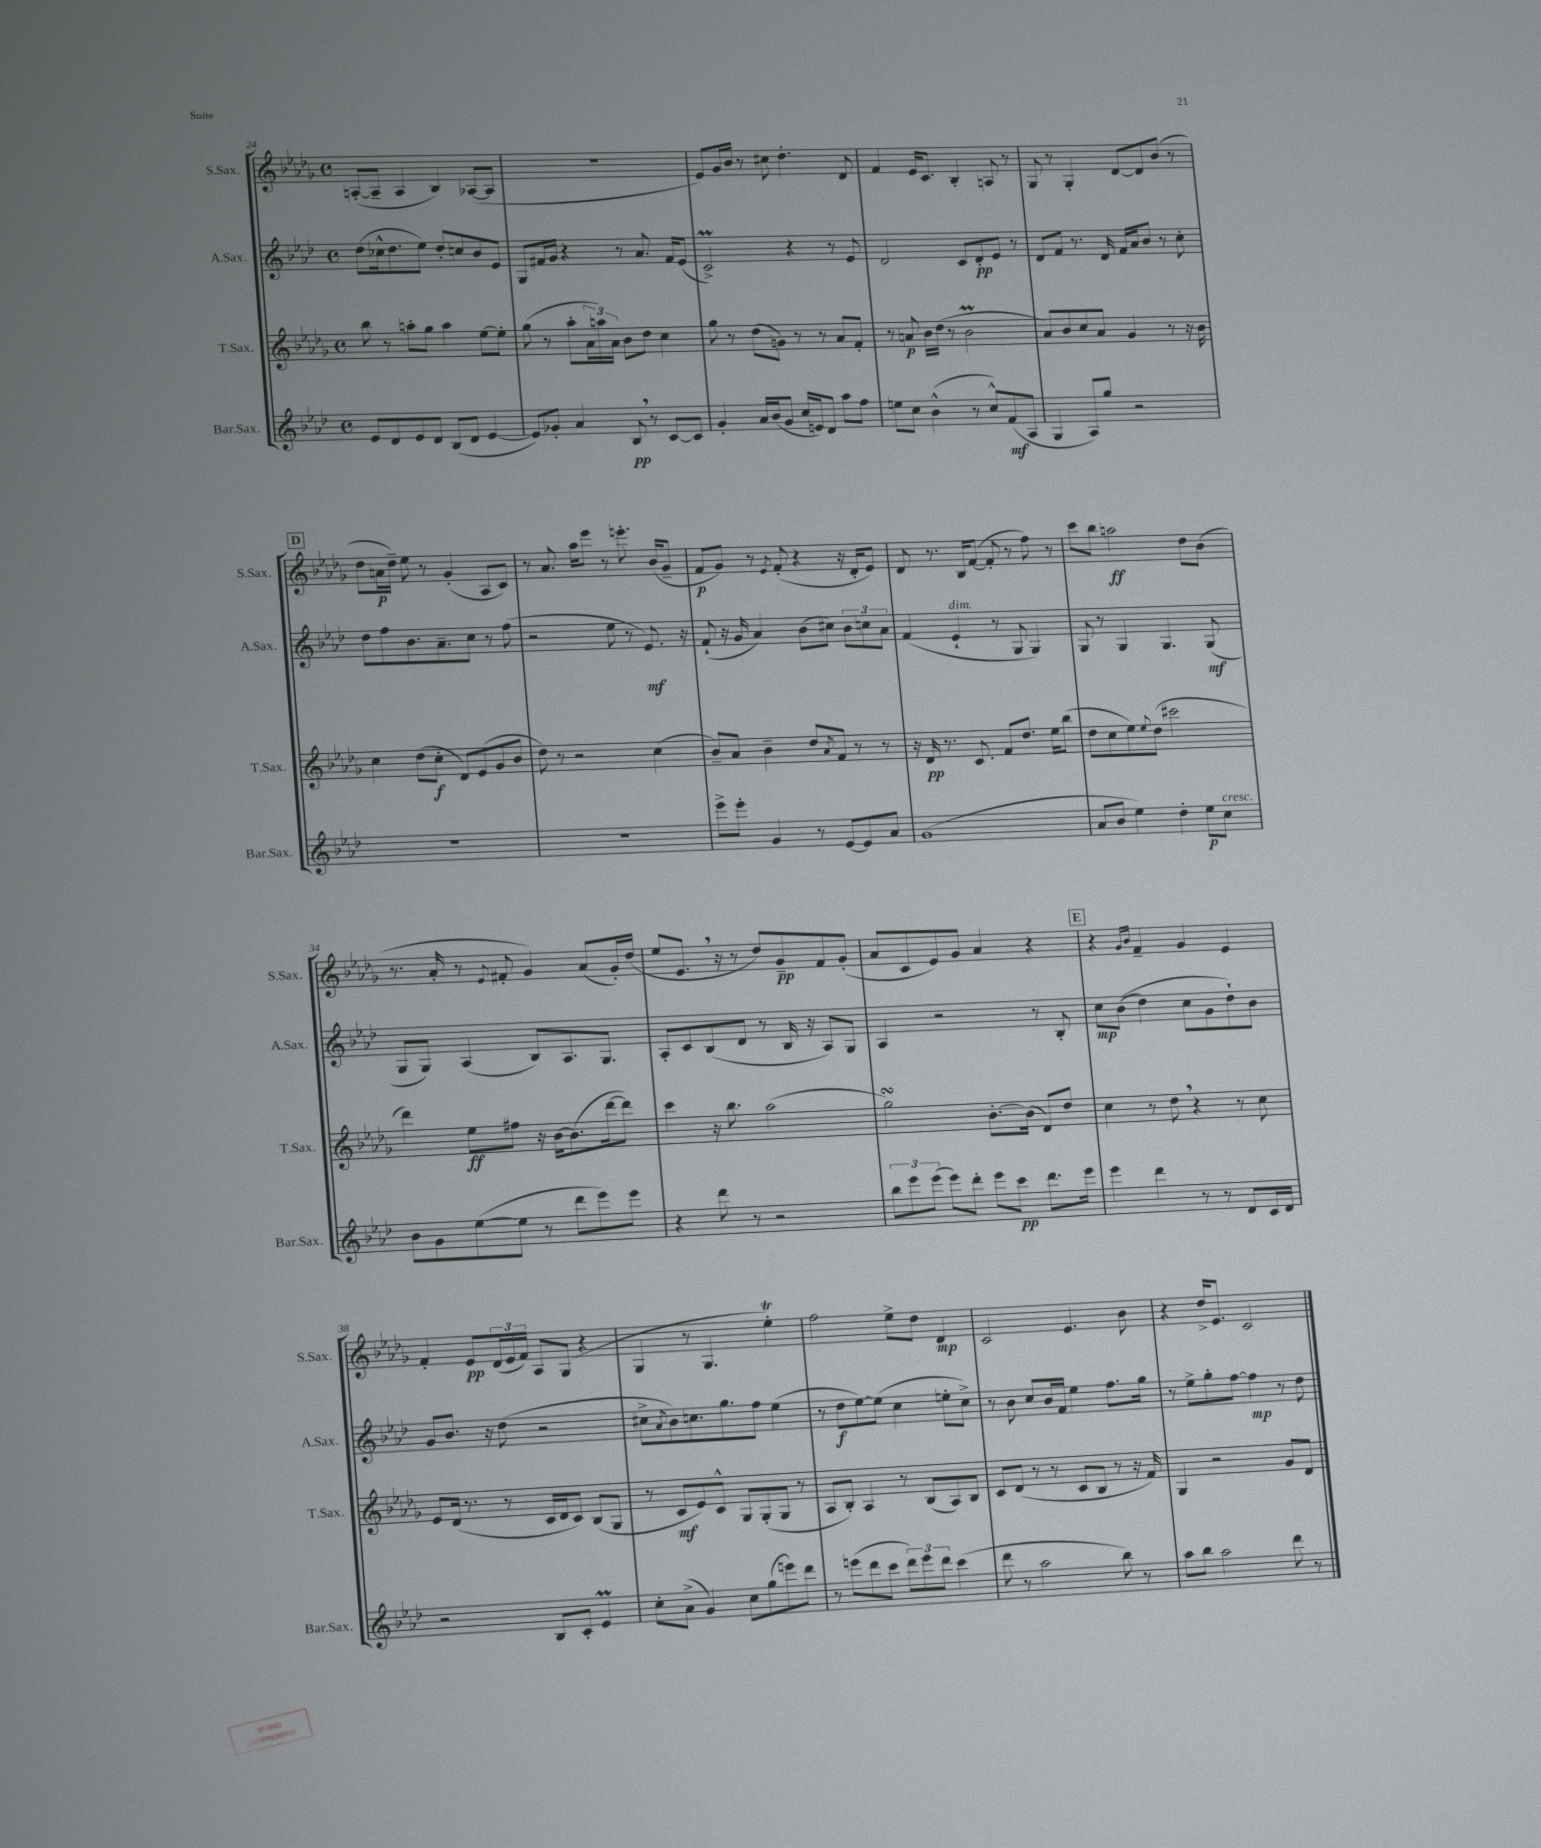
<<
\new StaffGroup <<
\new Staff = "s0" \with { instrumentName = "S.Sax." shortInstrumentName = "S.Sax." } {
    \clef treble \key des \major \defaultTimeSignature \time 4/4
    a8~-.( a8-- a4 bes4) aes8~( aes8 |
    r1 |
    ees'8) ges'16 bes'16 r8 cis''8 des''4.-. des'8 |
    f'4 ees'16 c'8. bes4-. a8 r8 |
    ges8 r8 ges4-. des'8~ des'8 bes'8( r8 |
    \mark \markup { \box "D" } des''8 a'16\p des''16--) ees''8 r8 ges'4-.( aes8 c'8) |
    r8 aes'8. aes''16 ees'''8 r8 e'''8.-. bes'16( ges'8-- |
    f'8\p ges'8) r8 \acciaccatura { ees'8 } f'8-.( r4 r16 des'16-. ees'8) |
    des'8 r8. bes16 f'8~( f'8-. r8 f''8) r8 |
    c'''8 bes''8 a''2\ff des''8 bes'8( |
    r8. aes'16-. r8 \appoggiatura { ees'8 } fis'8-. ges'4) aes'8( ges'16-.) des''16( |
    ees''8 ees'8. \breathe r16 r8 des''8) ges'8--\pp f'8 ges'8-.( |
    aes'8 c'8 ees'8) ges'8 aes'4 r4 |
    \mark \markup { \box "E" } r4 \grace { ges'16 bes'16 } f'4-- ges'4 ees'4 |
    f'4-. ees'8\pp \tuplet 3/2 { des'16( ees'16 f'16) } aes8 ges8( r4 |
    ges4 r8 ges4. ees''4-.\trill) |
    f''2 ees''8-> des''8 des'4\mp |
    c'2 ees'4. bes'8 |
    r4 des''16-> ees'8. c'2 \bar "|." |
}
\new Staff = "s1" \with { instrumentName = "A.Sax." shortInstrumentName = "A.Sax." } {
    \clef treble \key aes \major \defaultTimeSignature \time 4/4
    des''8( ces''16-^ des''8. ees''8) des''8-. c''8 bes'8 ees'8 |
    g8 fis'16 g'16 r4 r8 aes'8. fis'16 ees'8( |
    c'2->\prall) r4 r8 ees'8 |
    des'2 c'8 des'8-.\pp ees'8 r8 |
    des'8 f'8 r8. des'16 f'16 aes'16 bes'8 r8 c''8-. |
    \mark \markup { \box "D" } des''8 f''8 bes'8. aes'8.-- c''8 r8 f''8( |
    r2 ees''8 r8 ees'8.\mf) r16 |
    f'8-!( r16 g'16 aes'4) bes'8( cis''8) \tuplet 3/2 { bes'8 c''8 aes'8 } |
    f'4( ees'4-!^\markup { \italic "dim." } r8 g8 g4) |
    g8 r8 g4 g4. g8\mf( |
    g8 g8) aes4( bes8) aes8. g8. |
    aes8-. c'8 bes8( des'8 r8 bes16 r16 aes8) g8 |
    aes4 r2 r8 bes8-. |
    \mark \markup { \box "E" } c''8\mp bes'8(\( des''4) c''8 g'8 des''8-!\) bes'8 |
    g'8 bes'8. r16 des''8( r2 |
    cis''8-> \acciaccatura { aes'8 } bes'8) c''8. g''8. f''8 ees''4( |
    r8 des''8\f ees''8~) ees''8( c''4 e''8-. c''8->) |
    r8 bes'8 c''8 bes'16 f'16 ees''4 f''8. g''16 |
    r8 ees''8-> g''8-. f''8~ f''4\mp r8 des''8 \bar "|." |
}
\new Staff = "s2" \with { instrumentName = "T.Sax." shortInstrumentName = "T.Sax." } {
    \clef treble \key des \major \defaultTimeSignature \time 4/4
    bes''8 r8 a''8-. ges''8 a''4 ees''8~ ees''8-. |
    ges''8( r8 aes''8-. \tuplet 3/2 { aes'16 a''16) aes'16 } bes'8 des''8 c''4 |
    ges''8 r8 des''8( g'8) r8 r8 aes'8 f'8-. |
    r8 a'8\p bes'16 des''16( r8 bes'2\prall |
    aes'8) bes'8 c''8 aes'8 ges'4 r8 r16 bes'16 |
    \mark \markup { \box "D" } c''4 des''8( c''8-.\f des'8) ees'8( ges'8 bes'8 |
    des''8) r8 r2 c''4( |
    bes'8--) aes'8 bes'4-- des''8 \acciaccatura { aes'8 } f'8 r8 r8 |
    r16 des'16\pp r8. c'8. f'8 des''8. ees''16 bes''8( |
    des''8 c''8 ees''8) \appoggiatura { ees''8 } des''8( cis'''2 |
    des'''4) ees''8\ff fis''8 r16 bes'16~ bes'8.( des'''16~ des'''8) |
    c'''4 r16 bes''8. aes''2( |
    ges''2\turn) bes'8.~-. bes'16( des'8) des''8 |
    \mark \markup { \box "E" } c''4 r8 des''8 \breathe r4 r8 c''8 |
    ees'8 des'16( r8. r8 c'16 des'16 c'8) bes8( ges8 |
    r8 c'8\mf ees'8) c'8-^ ges8 ges8-.( ges8 r8 |
    aes8 bes8-.) aes4 r8 bes8( aes8) bes8 |
    c'8 des'8( r8 r8 c'8 bes8 r8 r16 f'16) |
    ges4 r2 ges'8 des'8 \bar "|." |
}
\new Staff = "s3" \with { instrumentName = "Bar.Sax." shortInstrumentName = "Bar.Sax." } {
    \clef treble \key aes \major \defaultTimeSignature \time 4/4
    ees'8 des'8 ees'8 des'8 bes8( des'8 ees'4~ |
    ees'8) ges'8-. aes'4 bes8\pp \breathe r8 c'8~ c'8 |
    g'4-. aes'16 bes'16( g'8 c''16 e'16) des'8 aes''8 f''8 |
    e''8 c''8 bes'4-^( r8 c''8-^) f'8\mf( aes8 |
    g4 aes8) g''8 r2 |
    \mark \markup { \box "D" } r1 |
    R1 |
    ees'''8-> ees'''8-. g'4 r8 ees'8~ ees'8 aes'8 |
    g'1( |
    aes'8 bes'8 ees''4) des''4-. ees''8\p c''8^\markup { \italic "cresc." } |
    bes'8 g'8 ees''8~( ees''8 r8 des'''8 ees'''8) ees'''8 |
    r4 des'''8 r8 r2 |
    \tuplet 3/2 { bes''8 ees'''8 ees'''8( } ees'''8) des'''8-. ees'''8 c'''8\pp des'''8. ees'''16 |
    \mark \markup { \box "E" } ees'''4 des'''4 r8 r8 des'8 c'16 des'16 |
    r2 bes8 c'8-. ees'4\prall |
    c''8-. aes'8->( g'4) c''8 g''8( e'''8) des'''8 |
    r8 e'''8( des'''8 c'''8 \tuplet 3/2 { des'''8) e'''8 des'''8 } c'''4( |
    des'''8 r8 aes''2 bes''8) r8 |
    aes''8 bes''8 aes''2 des'''8 r8 \bar "|." |
}
>>
>>
\layout { \context { \Score currentBarNumber = #24 } }
